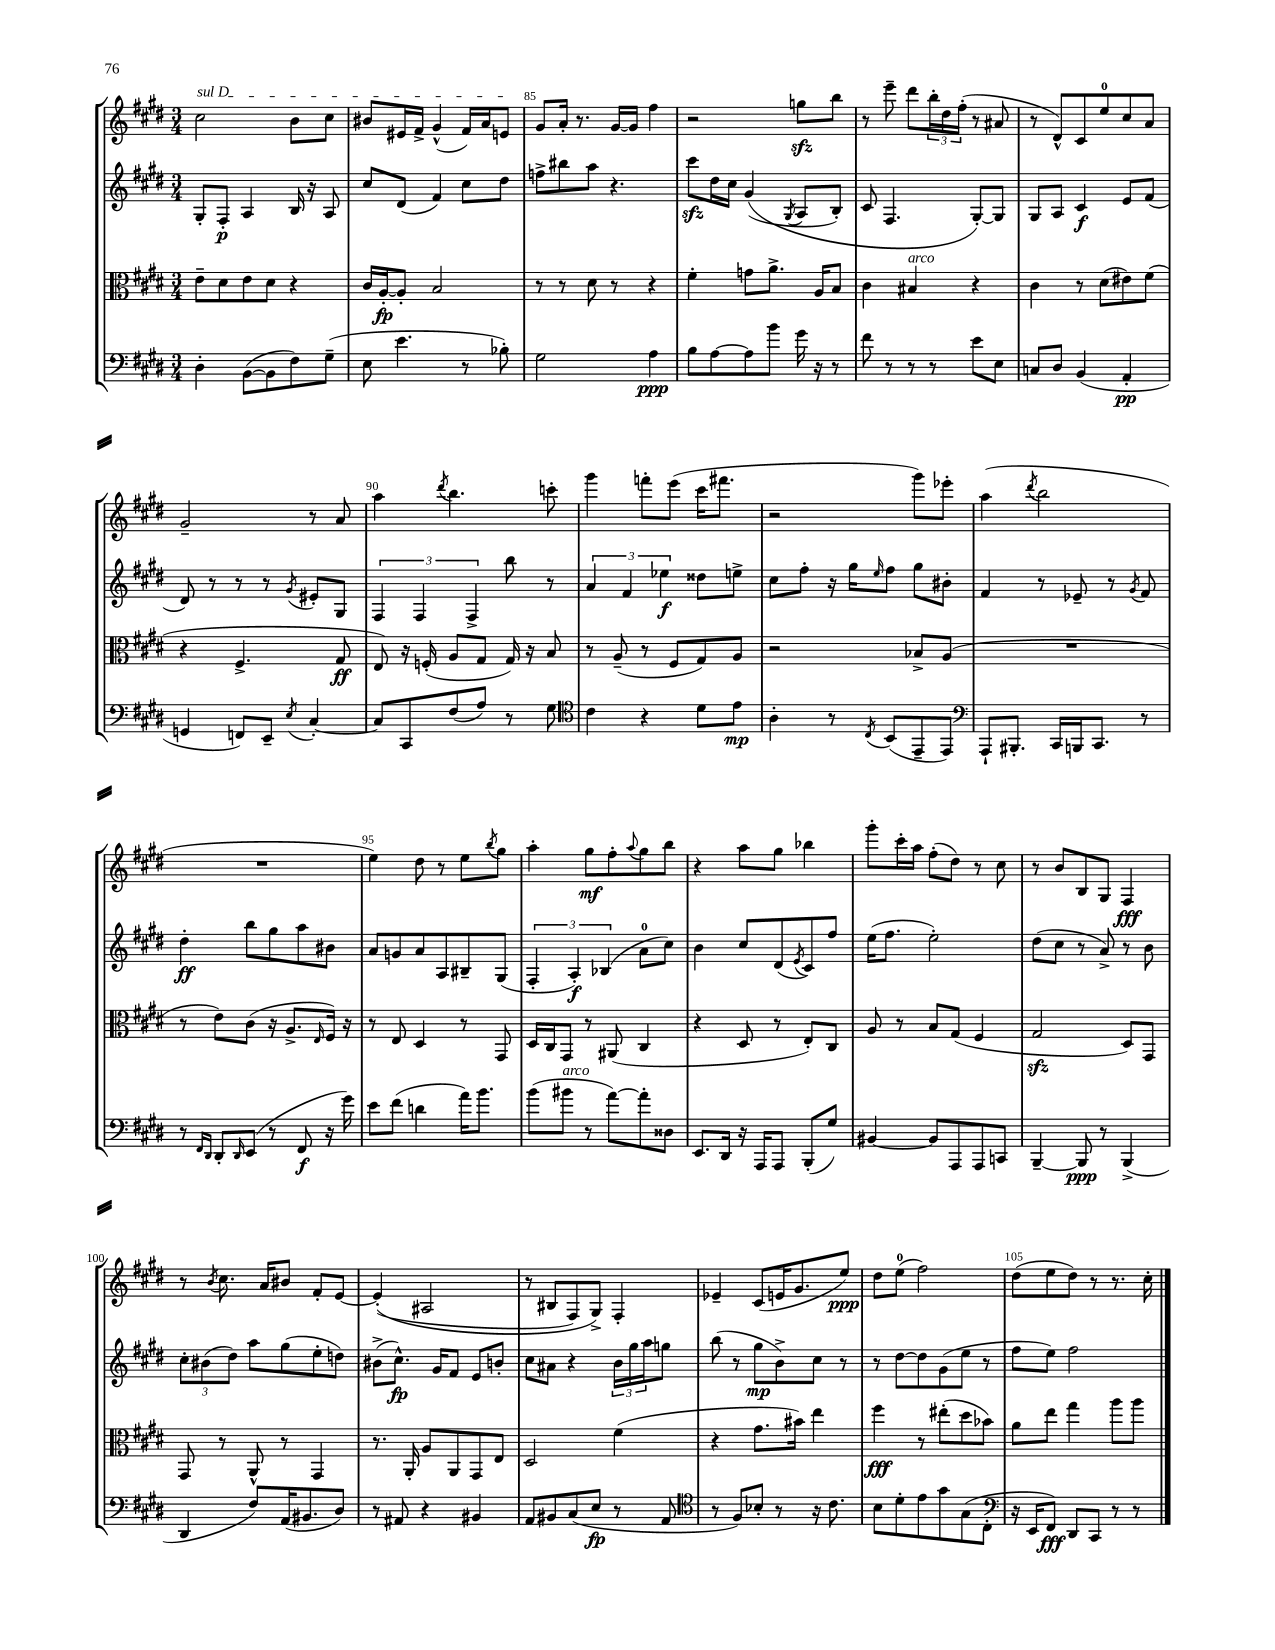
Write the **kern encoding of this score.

**kern	**dynam	**kern	**dynam	**kern	**dynam	**kern	**dynam
*part4	*part4	*part3	*part3	*part2	*part2	*part1	*part1
*staff4	*staff4	*staff3	*staff3	*staff2	*staff2	*staff1	*staff1
*clefF4	*	*clefC3	*	*clefG2	*	*clefG2	*
*k[f#c#g#d#]	*	*k[f#c#g#d#]	*	*k[f#c#g#d#]	*	*k[f#c#g#d#]	*
*M3/4	*	*M3/4	*	*M3/4	*	*M3/4	*
=83	=83	=83	=83	=83	=83	=83	=83
!	!	!	!	!	!	!LO:TX:a:i:t=sul D	!
4D#'\	.	8e~\L	.	8G#'/L	.	2cc#\	.
.	.	8d#\	.	8F#'/J	p	.	.
([8BB\L	.	8e\	.	4A/	.	.	.
8BB\]	.	8d#\J	.	.	.	.	.
8F#\)	.	4r	.	16B/	.	8b\L	.
.	.	.	.	16r	.	.	.
(8G#~\J	.	.	.	8A/	.	8cc#\J	.
=84	=84	=84	=84	=84	=84	=84	=84
8E\	.	16c#/LL	.	8cc#/L	.	8b#X/L	.
.	.	[16A'/J	fp	.	.	.	.
4.e\	.	8A'/J]	.	(8d#/J	.	16e#X/L	.
.	.	.	.	.	.	16f#^/JJ	.
.	.	2B/	.	4f#/)	.	(4g#^^/	.
8r	.	.	.	8cc#\L	.	16f#/LL)	.
.	.	.	.	.	.	16a/J	.
8B-X'\)	.	.	.	8dd#\J	.	8en/J	.
=85	=85	=85	=85	=85	=85	=85	=85
2G#\	.	8r	.	8ffn^\L	.	8g#/L	.
.	.	8r	.	8bb#X\	.	16a'/Jk	.
.	.	.	.	.	.	8.r	.
.	.	8d#\	.	8aa\J	.	.	.
.	.	8r	.	4.r	.	[16g#/LL	.
.	.	.	.	.	.	16g#/JJ]	.
4A\	ppp	4r	.	.	.	4ff#\	.
=86	=86	=86	=86	=86	=86	=86	=86
8B\L	.	4f#'\	.	8ccc#zz\L	.	2r	.
[8A\	.	.	.	16dd#\L	.	.	.
.	.	.	.	16cc#\JJ	.	.	.
8A\]	.	8gn\L	.	((4g#/	.	.	.
8b\J	.	8.a^\J	.	.	.	.	.
.	.	.	.	8qG#/	.	.	.
16g#\	.	.	.	8A/L	.	8ggnzz\L	.
16r	.	16A/KL	.	.	.	.	.
8r	.	8B/J	.	8B'/J)	.	8bb\J	.
=87	=87	=87	=87	=87	=87	=87	=87
8f#\	.	4c#\	.	8c#/	.	8r	.
8r	.	.	.	4.F#/	.	8eee~\	.
!	!	!LO:TX:a:i:t=arco	!	!	!	!	!
8r	.	4B#X/	.	.	.	8ddd#\L	.
8r	.	.	.	.	.	24bb'\L	.
.	.	.	.	.	.	24dd#\	.
.	.	.	.	.	.	(24ff#'\JJ	.
8e\L	.	4r	.	[8G#'/L)	.	8r	.
8E\J	.	.	.	8G#/J]	.	8a#X/	.
=88	=88	=88	=88	=88	=88	=88	=88
8Cn/L	.	4c#\	.	8G#/L	.	8r	.
8D#/J	.	.	.	8A/J	.	8d#^^/L)	.
(4BB/	.	8r	.	4c#/	f	8c#/	.
.	.	(8d#\L	.	.	.	8ee/	.
4AA'/	pp	8e#X\)	.	8e/L	.	8cc#/	.
.	.	(8f#\J	.	(8f#/J	.	8a/J	.
!!LO:LB:g=z
=89	=89	=89	=89	=89	=89	=89	=89
4GGn/	.	4r	.	8d#/)	.	2g#~/	.
.	.	.	.	8r	.	.	.
8FFn/L)	.	4.F#^/	.	8r	.	.	.
8EE~/J	.	.	.	8r	.	.	.
8qE/	.	.	.	8qg#/	.	.	.
[4C#'/	.	.	.	8e#X'/L	.	8r	.
.	.	8G#/	ff	8G#/J	.	8a/	.
=90	=90	=90	=90	=90	=90	=90	=90
8C#/L]	.	8E/)	.	6F#/	.	4aa\	.
8CC#/	.	16r	.	.	.	.	.
.	.	.	.	6F#/	.	.	.
.	.	(16Fn'/	.	.	.	.	.
.	.	.	.	.	.	8qddd#/	.
(8F#/	.	8A/L	.	.	.	4.bb\	.
.	.	.	.	6F#^/	.	.	.
8A/J)	.	8G#/J	.	.	.	.	.
8r	.	16G#/)	.	8bb\	.	.	.
.	.	16r	.	.	.	.	.
8G#\	.	8B/	.	8r	.	8cccn'\	.
=91	=91	=91	=91	=91	=91	=91	=91
*clefC4	*	*	*	*	*	*	*
4c#\	.	8r	.	6a/	.	4ggg#\	.
.	.	(8A~/	.	.	.	.	.
.	.	.	.	6f#/	.	.	.
4r	.	8r	.	.	.	8fffn'\L	.
.	.	.	.	6ee-X\	f	.	.
.	.	8F#/L	.	.	.	(8eee\J	.
8d#\L	.	8G#/)	.	8dd##X\L	.	16ccc#\KL	.
.	.	.	.	.	.	8.fff#X\J	.
8e\J	mp	8A/J	.	8een^\J	.	.	.
=92	=92	=92	=92	=92	=92	=92	=92
4A'\	.	2r	.	8cc#\L	.	2r	.
.	.	.	.	8ff#'\J	.	.	.
8r	.	.	.	16r	.	.	.
.	.	.	.	16gg#\KL	.	.	.
8qC#/	.	.	.	16qqee/	.	.	.
(8BB/L	.	.	.	8ff#\J	.	.	.
8EE~/	.	8B-X^/L	.	8gg#\L	.	8ggg#\L)	.
8EE/J)	.	(8A/J	.	8b#X'\J	.	8eee-X'\J	.
=93	=93	=93	=93	=93	=93	=93	=93
*clefF4	*	*	*	*	*	*	*
8AAA`/L	.	2.r	.	4f#/	.	(4aa\	.
8.BBB#X'/J	.	.	.	.	.	.	.
.	.	.	.	.	.	8qddd#/	.
.	.	.	.	8r	.	2bb\	.
16CC#/LL	.	.	.	.	.	.	.
16BBBn/J	.	.	.	8e-X~/	.	.	.
8.CC#/J	.	.	.	.	.	.	.
.	.	.	.	8r	.	.	.
.	.	.	.	8qg#/	.	.	.
8r	.	.	.	8f#/	.	.	.
!!LO:LB:g=z
=94	=94	=94	=94	=94	=94	=94	=94
8r	.	8r	.	4dd#'\	ff	2.r	.
16qqFF#/LL	.	.	.	.	.	.	.
16qqDD#/JJ	.	.	.	.	.	.	.
8DD#'/L	.	8e\L)	.	.	.	.	.
16qqDD#/	.	.	.	.	.	.	.
(8EE/J	.	(8c#\J	.	8bb\L	.	.	.
8r	.	16r	.	8gg#\	.	.	.
.	.	8.A^/L	.	.	.	.	.
8FF#/	f	.	.	8aa\	.	.	.
.	.	16qqE/	.	.	.	.	.
16r	.	16F#/Jk)	.	8b#X\J	.	.	.
16g#\)	.	16r	.	.	.	.	.
=95	=95	=95	=95	=95	=95	=95	=95
8e\L	.	8r	.	8a/L	.	4ee\)	.
(8f#\J	.	8E/	.	8gn/	.	.	.
4dn\	.	4D#/	.	8a/	.	8dd#\	.
.	.	.	.	8A/	.	8r	.
16a\KL)	.	8r	.	8B#X~/	.	8ee\L	.
8.b\J	.	.	.	.	.	.	.
.	.	.	.	.	.	8qbb/	.
.	.	8GG#/	.	(8G#/J	.	8gg#\J	.
=96	=96	=96	=96	=96	=96	=96	=96
(8b\L	.	16D#/LL	.	6F#'/	.	4aa'\	.
.	.	16C#/J	.	.	.	.	.
!LO:TX:a:i:t=arco	!	!	!	!	!	!	!
8b#X\J	.	8GG#/J	.	.	.	.	.
.	.	.	.	6A'/)	f	.	.
8r	.	8r	.	.	.	8gg#\L	mf
.	.	.	.	(6B-X/	.	.	.
[8a\L)	.	(8AA#X/	.	.	.	8ff#'\	.
.	.	.	.	.	.	8qqaa/	.
8a'\]	.	4C#/	.	8a\L	.	8gg#\	.
8D##X\J	.	.	.	8cc#\J)	.	8bb\J	.
=97	=97	=97	=97	=97	=97	=97	=97
8.EE/L	.	4r	.	4b\	.	4r	.
16DD#/Jk	.	.	.	.	.	.	.
16r	.	8D#/	.	8cc#/L	.	8aa\L	.
16AAA/KL	.	.	.	.	.	.	.
8AAA/J	.	8r	.	(8d#/	.	8gg#\J	.
.	.	.	.	8qe/	.	.	.
(8BBB'/L	.	8E'/L)	.	8c#/)	.	4bb-X\	.
8G#/J)	.	8C#/J	.	8ff#/J	.	.	.
=98	=98	=98	=98	=98	=98	=98	=98
[4BB#X/	.	8A/	.	(16ee\KL	.	8ggg#'\L	.
.	.	.	.	8.ff#\J	.	.	.
.	.	8r	.	.	.	16ccc#'\L	.
.	.	.	.	.	.	16aa\JJ	.
8BB#/L]	.	8B/L	.	2ee'\)	.	(8ff#'\L	.
8AAA/	.	(8G#/J	.	.	.	8dd#\J)	.
8AAA/	.	4F#/	.	.	.	8r	.
8CCn/J	.	.	.	.	.	8cc#\	.
=99	=99	=99	=99	=99	=99	=99	=99
[4BBB~/	.	2G#zz/	.	(8dd#\L	.	8r	.
.	.	.	.	8cc#\J	.	8b/L	.
8BBB/]	ppp	.	.	8r	.	8B/	.
8r	.	.	.	8a^/)	.	8G#/J	.
(4BBB^/	.	8D#/L)	.	8r	.	4F#/	fff
.	.	8GG#/J	.	8b\	.	.	.
!!LO:LB:g=z
=100	=100	=100	=100	=100	=100	=100	=100
4DD#/	.	8GG#/	.	12cc#'\L	.	8r	.
.	.	.	.	(12b#X\	.	.	.
.	.	.	.	.	.	8qb/	.
.	.	8r	.	.	.	8.cc#\	.
.	.	.	.	12dd#\J)	.	.	.
8F#/L)	.	8AA^^/	.	8aa\L	.	.	.
.	.	.	.	.	.	16a/KL	.
(16AA/K	.	8r	.	(8gg#\	.	8b#X/J	.
8.BB#X/	.	.	.	.	.	.	.
.	.	4GG#/	.	8ee'\	.	8f#'/L	.
8D#/J)	.	.	.	8ddn\J)	.	[8e/J	.
=101	=101	=101	=101	=101	=101	=101	=101
8r	.	8.r	.	(8b#X^\L	.	((4e'/]	.
8AA#X/	.	.	.	8.cc#^^\J)	fp	.	.
.	.	16AA'/	.	.	.	.	.
4r	.	8A/L	.	.	.	2A#X/	.
.	.	.	.	16g#/KL	.	.	.
.	.	8AA/	.	8f#/J	.	.	.
4BB#X/	.	8GG#/	.	8e/L	.	.	.
.	.	8E/J	.	8bn'/J	.	.	.
=102	=102	=102	=102	=102	=102	=102	=102
8AA/L	.	2D#/	.	8cc#\L	.	8r	.
8BB#X/	.	.	.	8a#X\J	.	8B#X/L	.
(8C#/	.	.	.	4r	.	8F#/)	.
8E/J	fp	.	.	.	.	8G#^/J)	.
8r	.	(4f#\	.	24b\LL	.	4F#'/	.
.	.	.	.	24gg#\	.	.	.
.	.	.	.	24aa\J	.	.	.
8AA/	.	.	.	8ggn\J	.	.	.
=103	=103	=103	=103	=103	=103	=103	=103
*clefC4	*	*	*	*	*	*	*
8r	.	4r	.	(8bb\	.	4e-X~/	.
8F#/L)	.	.	.	8r	.	.	.
8B-X'/J	.	8.g#\L	.	8gg#\L	mp	(8c#/L	.
8r	.	.	.	8b^\)	.	16en/K	.
.	.	16b#X\Jk)	.	.	.	8.g#/	.
16r	.	4ee\	.	8cc#\J	.	.	.
8.c#\	.	.	.	.	.	.	.
.	.	.	.	8r	.	8ee/J)	ppp
=104	=104	=104	=104	=104	=104	=104	=104
8B\L	.	4ff#\	fff	8r	.	8dd#\L	.
8d#'\	.	.	.	[8dd#\L	.	(8ee\J	.
8e\	.	8r	.	8dd#\]	.	2ff#\)	.
8g#\	.	(8ee#X'\L	.	(8g#\	.	.	.
(8G#\	.	8dd#\	.	8ee\J	.	.	.
8C#'\J	.	8b-X\J)	.	8r	.	.	.
=105	=105	=105	=105	=105	=105	=105	=105
*clefF4	*	*	*	*	*	*	*
16r	.	8a\L	.	8ff#\L	.	(8dd#\L	.
16EE/KL	.	.	.	.	.	.	.
8FF#/J)	fff	8ee\J	.	8ee\J)	.	8ee\	.
8DD#/L	.	4gg#\	.	2ff#\	.	8dd#\J)	.
8CC#/J	.	.	.	.	.	8r	.
8r	.	8aa\L	.	.	.	8.r	.
8r	.	8aa\J	.	.	.	.	.
.	.	.	.	.	.	16cc#'\	.
==	==	==	==	==	==	==	==
*-	*-	*-	*-	*-	*-	*-	*-
